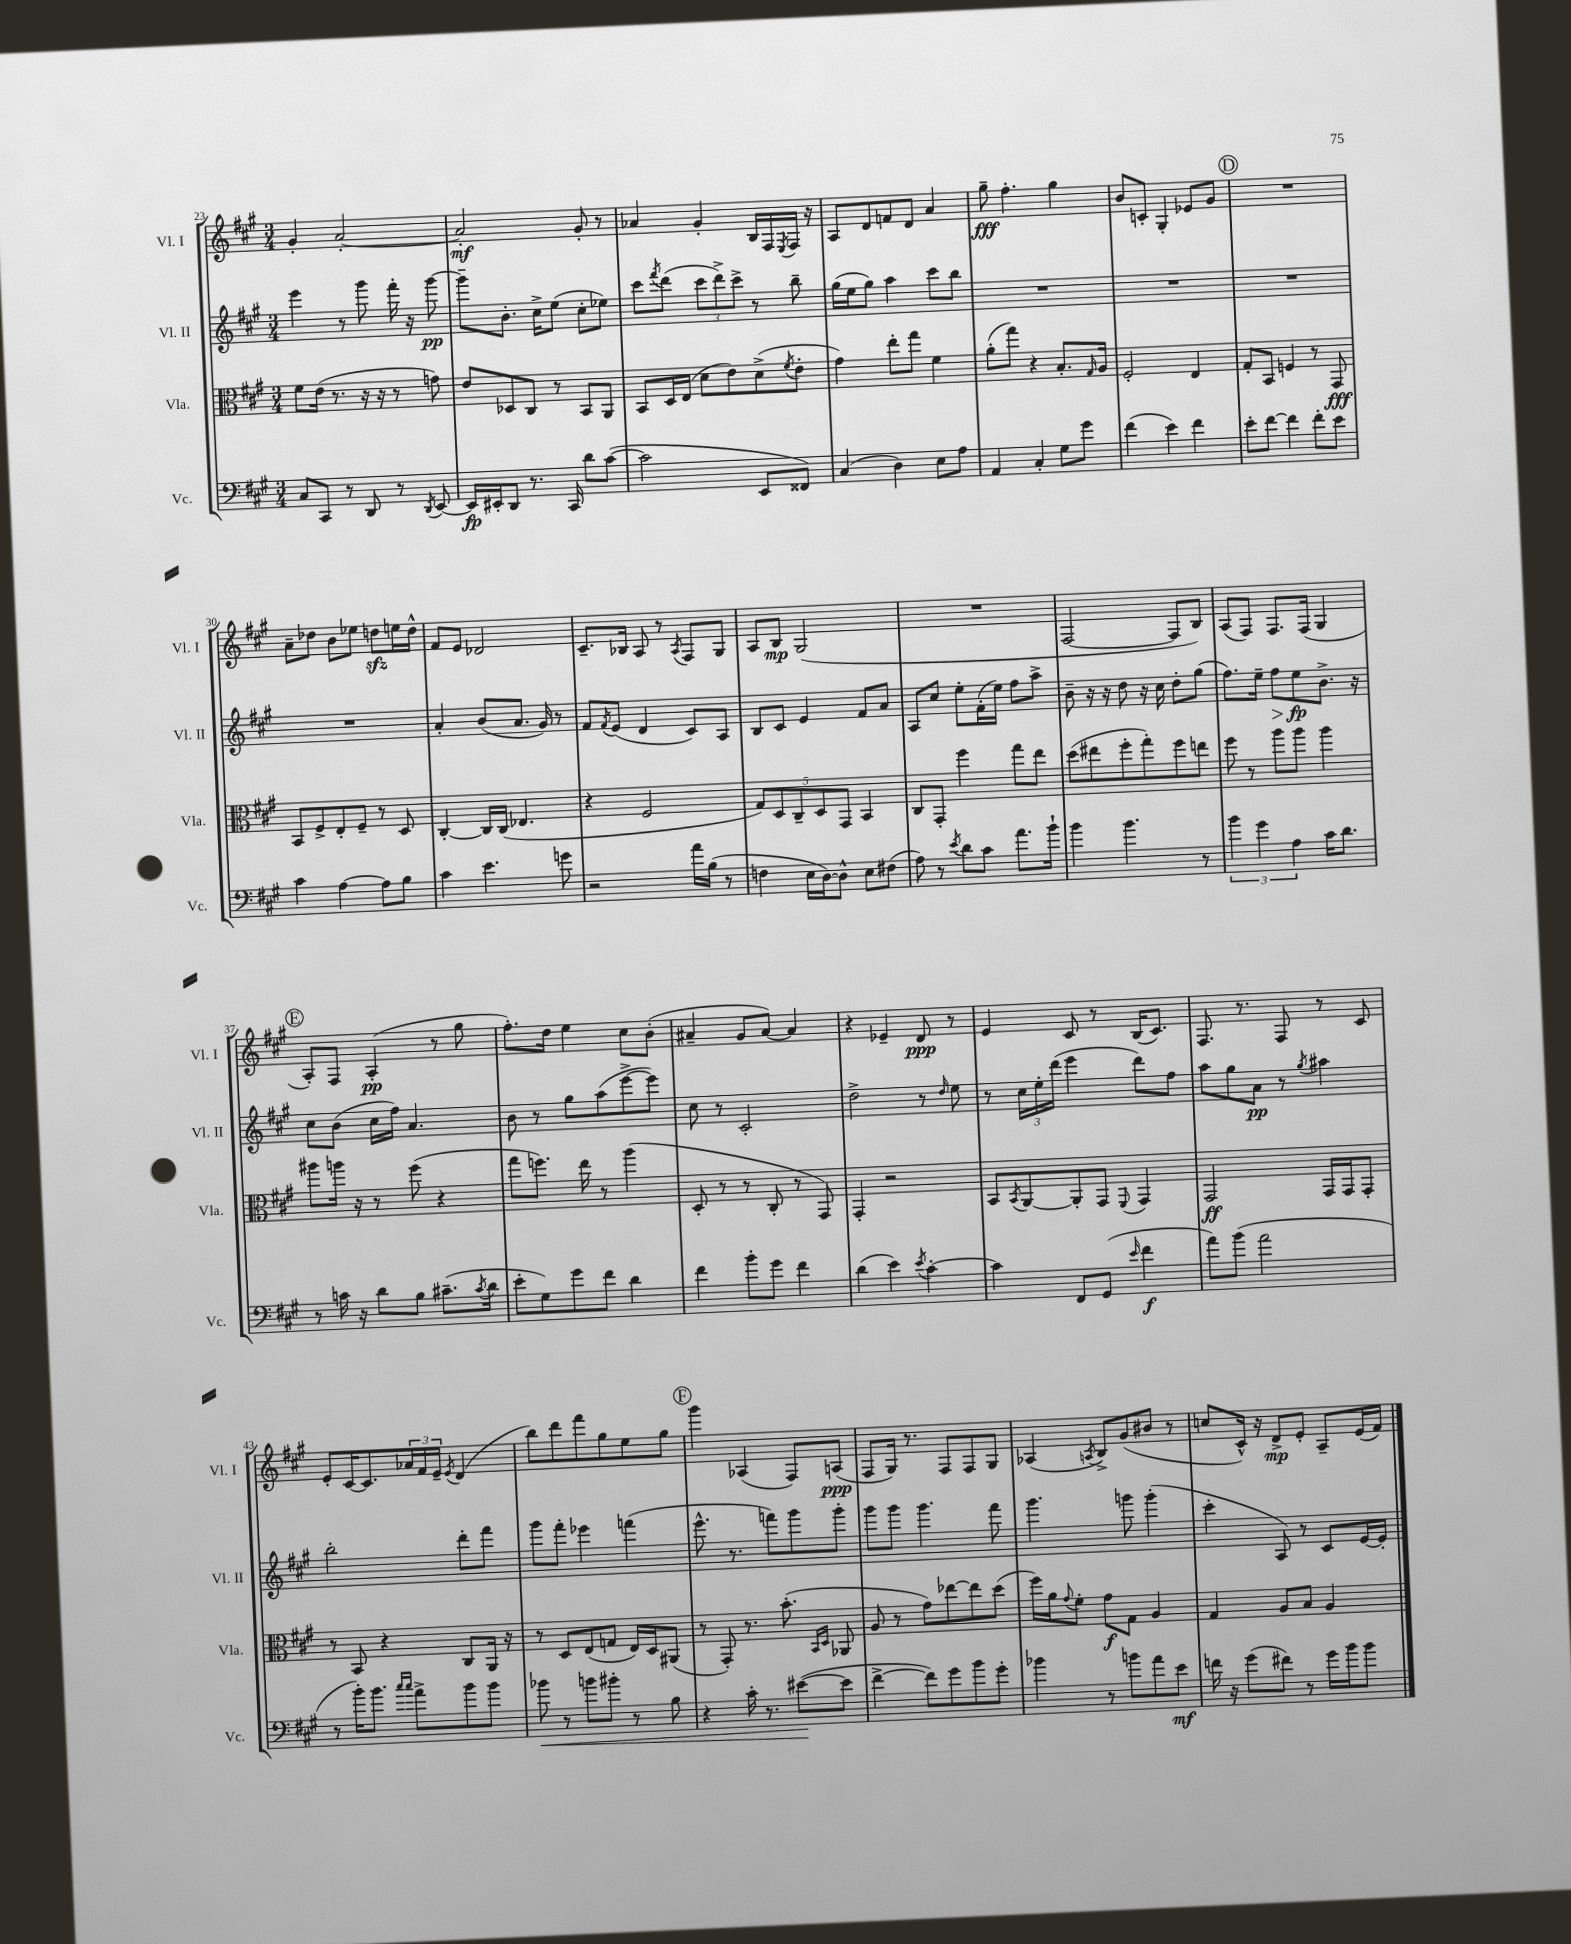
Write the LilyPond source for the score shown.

<<
\new StaffGroup <<
\new Staff = "s0" \with { instrumentName = "Vl. I" shortInstrumentName = "Vl. I" } {
    \clef treble \key a \major \numericTimeSignature \time 3/4
    gis'4-. a'2~-. |
    a'2-.\mf gis'8-. r8 |
    aes'4 gis'4-. b16 fis16 \acciaccatura { e8 } fis16 r16 |
    a8 d'8 f'8 d'8 a'4 |
    gis''8--\fff fis''4.-. gis''4 |
    b'8 c'8-. gis4-. ees'8 gis'8 |
    \mark \markup { \circle "D" } R2. |
    a'8-- des''8 b'8 ees''8 d''8\sfz e''16 d''16-^ |
    fis'8 e'8 des'2 |
    cis'8.-- bes16 a8 r8 \acciaccatura { a8 } fis8 gis8 |
    a8 b8\mp gis2( |
    R2. |
    fis2~ fis8 b8) |
    a8( fis8) fis8. fis16( gis4 |
    \mark \markup { \circle "E" } a8-.) fis8 a4-.\pp( r8 gis''8 |
    fis''8.-.) d''16 e''4 cis''8 b'8-.( |
    ais'4-- gis'8 ais'8~) ais'4 |
    r4 ees'4-- d'8\ppp r8 |
    e'4 cis'8 r8 b16( cis'8.) |
    fis8. r8. fis8 r8 cis'8 |
    e'8-. cis'16~ cis'8. \tuplet 3/2 { aes'16 fis'16 e'16-- } \acciaccatura { e'8 } d'4( |
    b''8) d'''8 fis'''8 gis''8 e''8 gis''8 |
    \mark \markup { \circle "F" } gis'''4 aes4( fis8) a8\ppp( |
    fis8 gis16) r8. fis8 fis8 gis8 |
    aes4( \acciaccatura { a8 } b8->) gis'8( bis'8 r8 |
    c''8 cis'16-^) r16 d'8->\mp e'8-. a8-- e'16( fis'16) \bar "|." |
}
\new Staff = "s1" \with { instrumentName = "Vl. II" shortInstrumentName = "Vl. II" } {
    \clef treble \key a \major \numericTimeSignature \time 3/4
    e'''4 r8 gis'''8 fis'''16-. r16 gis'''8~\pp |
    gis'''8-- b'8.-. cis''16-> e''8( cis''8-. ees''8) |
    cis'''8 \acciaccatura { fis'''8 } d'''8( \tuplet 3/2 { cis'''8 d'''8->) cis'''8-> } r8 b''8-- |
    gis''16( e''16 gis''8) a''4 cis'''8 b''8 |
    R2. |
    R2. |
    \mark \markup { \circle "D" } R2. |
    R2. |
    a'4-. b'8( a'8. gis'16) r8 |
    fis'8 \acciaccatura { fis'8 } e'8( d'4 cis'8) a8 |
    b8 cis'8 e'4 fis'8 a'8 |
    a8 cis''8 e''8-. fis'16-.( e''16) fis''8 a''8-> |
    b'8-- r16 r16 d''8 r16 cis''16 d''8-. gis''8( |
    fis''8.) e''16-- fis''8\> e''8\fp\! b'8.-> r16 |
    \mark \markup { \circle "E" } cis''8 b'8( cis''16 fis''16) a'4. |
    b'8 r8 gis''8 a''8( e'''8~-> e'''8) |
    cis''8 r8 cis'2-. |
    d''2-> r8 \grace { d''16 } e''8 |
    r8 \tuplet 3/2 { cis''16 e''16-. d'''16( } e'''4 d'''8) fis''8 |
    a''8 gis''8 a'8\pp r8 \acciaccatura { gis''8 } ais''4 |
    b''2-. d'''8-. fis'''8 |
    gis'''8 fis'''8-. ees'''4 f'''4( |
    \mark \markup { \circle "F" } e'''8.-^ r8. f'''8) gis'''8 gis'''8-. |
    gis'''8 gis'''8 gis'''4. fis'''8 |
    gis'''4. g'''8 g'''4-.( |
    cis'''4-. a8) r8 cis'8 e'16~ e'16-. \bar "|." |
}
\new Staff = "s2" \with { instrumentName = "Vla." shortInstrumentName = "Vla." } {
    \clef alto \key a \major \numericTimeSignature \time 3/4
    fis'8 e'16( r8. r16 r16 r8 g'8) |
    e'8 des8 cis8 r8 b,8 a,8 |
    b,8 d16 e16( d'8 e'8) d'8->( \acciaccatura { fis'8 } e'8-. |
    gis'4) e''8-. gis''8 fis'4 |
    a'8-.( gis''8) r4 b8.-. \grace { gis16 } a16 |
    fis2-. e4 |
    \mark \markup { \circle "D" } gis8-. b,8 f4 r8 gis,8\fff |
    b,8 fis8-> e8-. fis8-- r8 d8 |
    cis4~-. cis16 cis16( ees4. |
    r4 fis2 |
    \tuplet 5/4 { gis8) d8 cis8-- d8 gis,8 } b,4 |
    cis8 gis,8-. fis''4 gis''8 e''8 |
    d''8( eis''8 fis''8-. gis''8-.) fis''8 e''8 |
    fis''8 r8 a''8 a''8 a''4 |
    \mark \markup { \circle "E" } ais''8 a''16 r16 r8 fis''8( r4 |
    gis''8 f''8.) e''16 r8 a''4( |
    d8-. r8 r8 cis8-. r8 gis,8) |
    gis,4-. r2 |
    b,8 \acciaccatura { b,8 } a,8~ a,8-. gis,8 \appoggiatura { fis,8 } gis,4 |
    gis,2\ff gis,16 gis,16 gis,8-. |
    r8 b,8 r4 cis8 a,16 r16 |
    r8 d8 e8( g8 e16) d16 ais,8( |
    \mark \markup { \circle "F" } r8 gis,8-.) r8. b'8.-.( \grace { b,16 d16 } aes,8 |
    a8 r8 gis'8) ees''8~ ees''8 d''8( |
    fis''16) a'16 \appoggiatura { gis'8 } fis'8-. gis'8\f gis8 a4 |
    gis4 a8 b8 a4 \bar "|." |
}
\new Staff = "s3" \with { instrumentName = "Vc." shortInstrumentName = "Vc." } {
    \clef bass \key a \major \numericTimeSignature \time 3/4
    cis8 cis,8 r8 d,8 r8 \acciaccatura { d,8 } e,8~ |
    e,16\fp eis,16-. d,8 r8. cis,16 d'8 cis'8~( |
    cis'2 e,8 fisis,8) |
    cis4( d4) e8 a8 |
    a,4 cis4-. gis8 gis'8 |
    fis'4( e'4) fis'4 |
    \mark \markup { \circle "D" } e'8-. fis'8~ fis'4 fis'8-. e'8 |
    cis'4 a4~ a8 b8 |
    cis'4 e'4. g'8 |
    r2 a'16 b16( r8 |
    f4 e16 d16~) d8-^ e8 fis8( |
    a8) r8 \acciaccatura { e'8 } d'8 cis'8 a'8. b'16-! |
    b'4 b'4. r8 |
    \tuplet 3/2 { b'4 gis'4 a4 } cis'16 d'8. |
    \mark \markup { \circle "E" } r8 c'16 r16 d'8 b8 cis'8.--( \acciaccatura { cis'8 } d'16 |
    e'8-. gis8) gis'8 fis'8 d'4 |
    fis'4 b'8-. gis'8 fis'4 |
    d'4( e'4) \acciaccatura { e'8 } cis'4~-. |
    cis'4 fis,8 gis,8( \grace { e'16 } fis'4\f |
    a'8) b'8( a'2 |
    r8 b'16-.) b'8. \grace { cis''16 cis''16 } a'8-> b'8 b'8 |
    bes'8\< r8 b'8 bis'8-. r8 b8 |
    \mark \markup { \circle "F" } r4 cis'16-. r8. eis'8~\!( eis'8 |
    fis'4~-> fis'8) gis'8 b'8 gis'8-. |
    bes'4 r8 b'8 a'8 e'8\mf |
    f'16 r16 gis'8( fis'8) r8 gis'16 b'16 b'8 \bar "|." |
}
>>
>>
\layout { \context { \Score currentBarNumber = #23 } }
